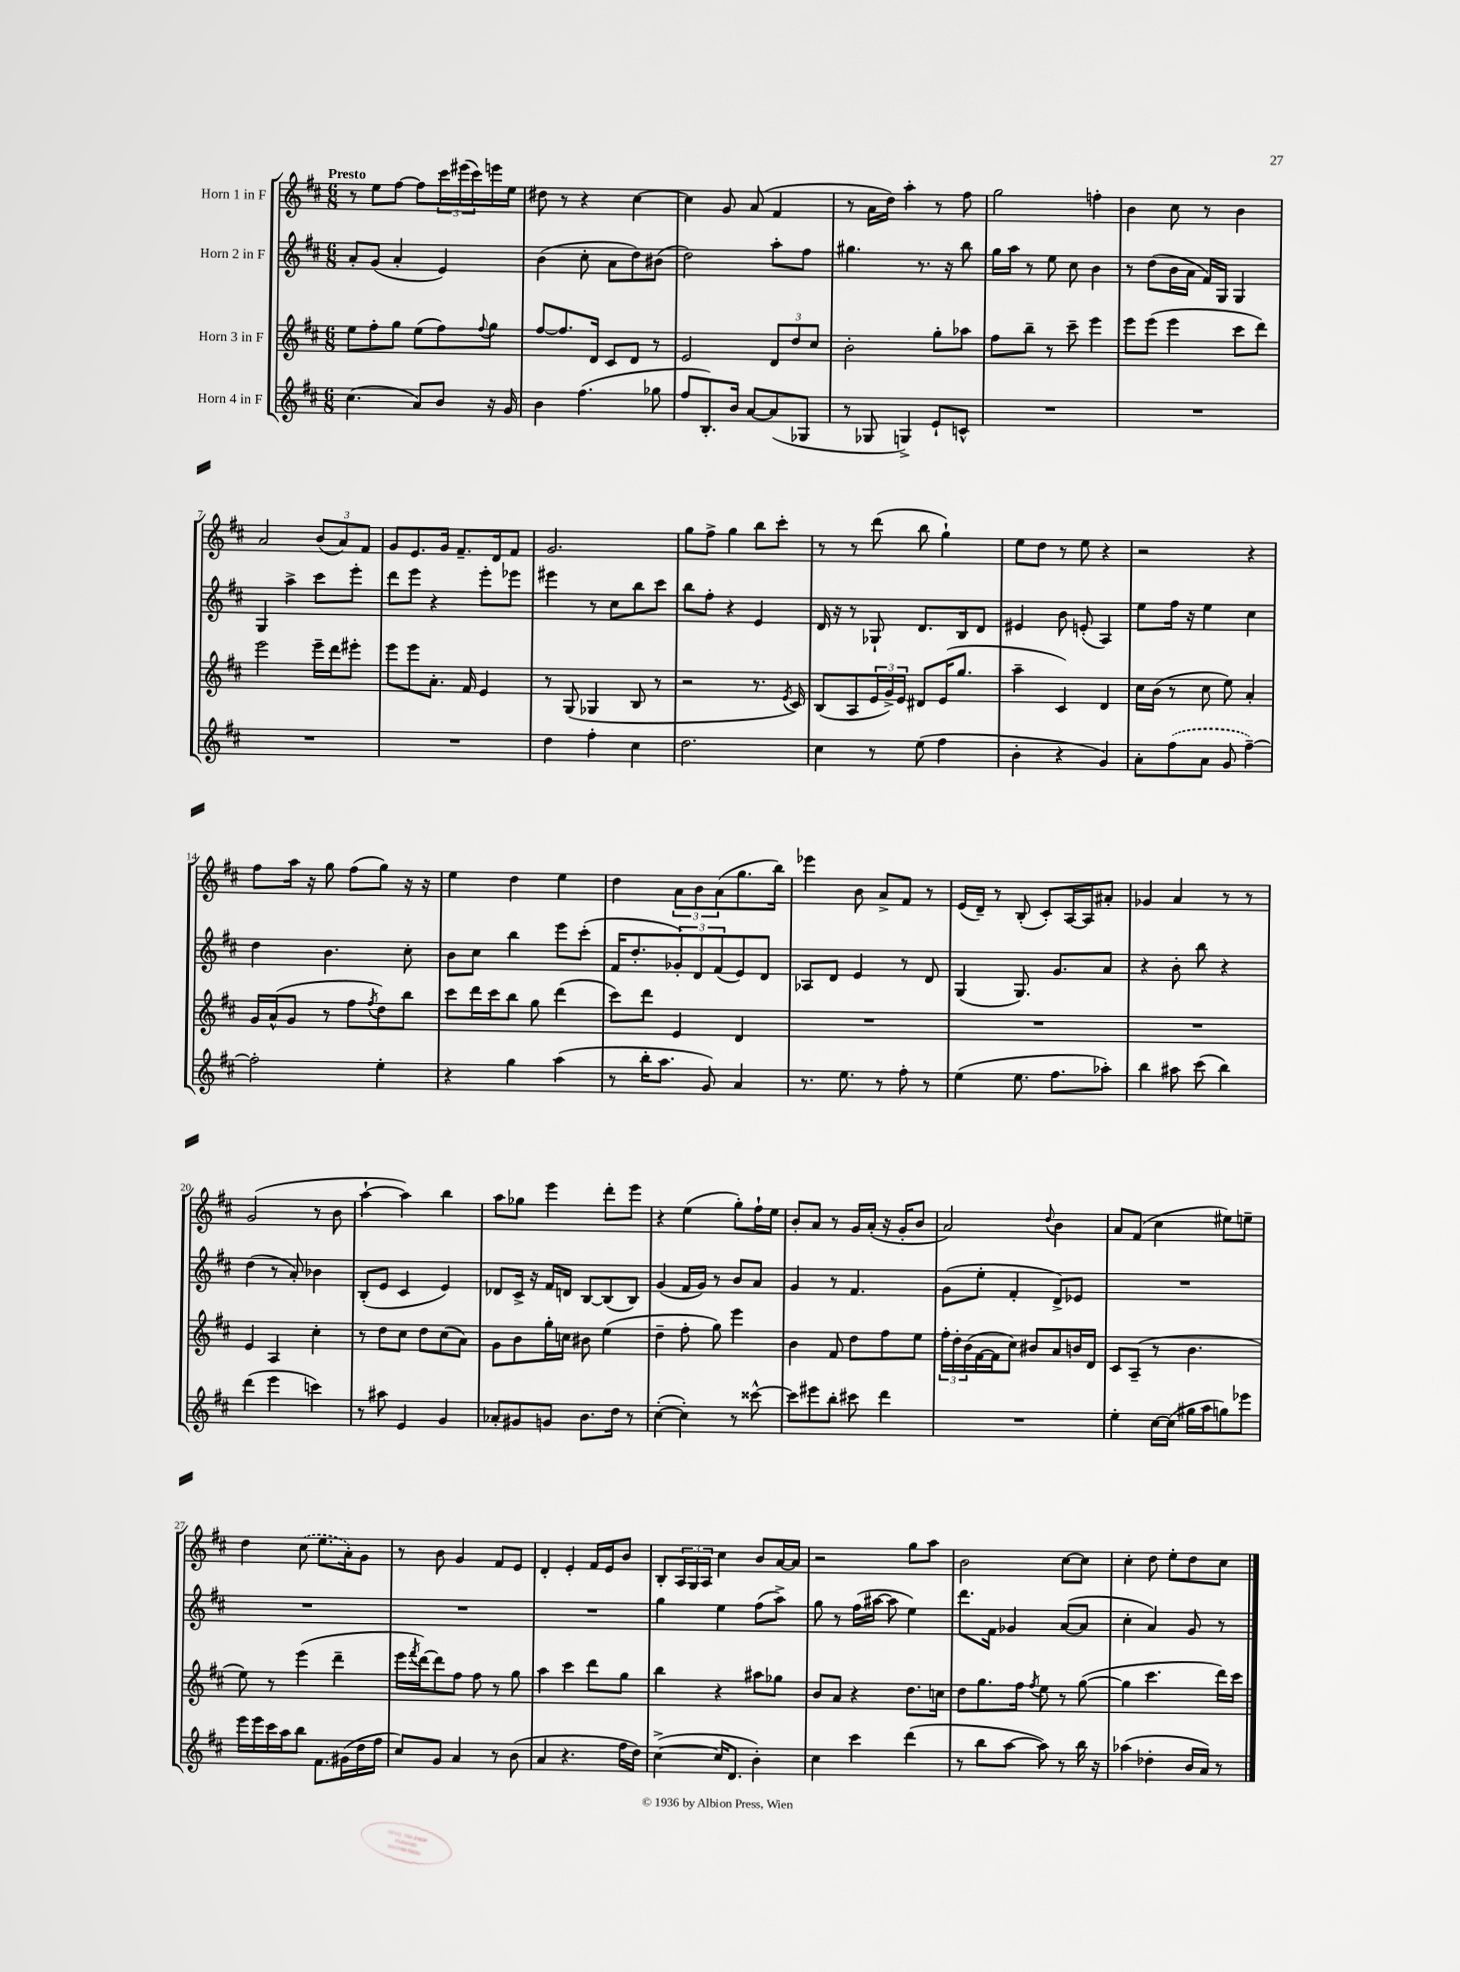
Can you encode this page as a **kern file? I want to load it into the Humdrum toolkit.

**kern	**kern	**kern	**kern
*staff4	*staff3	*staff2	*staff1
*clefG2	*clefG2	*clefG2	*clefG2
*k[f#c#]	*k[f#c#]	*k[f#c#]	*k[f#c#]
*M6/8	*M6/8	*M6/8	*M6/8
(4.cc#\	8ee\L	8a'/L	8r
.	8ff#'\	(8g/J	8ee\L
.	8gg\J	4a'/	[8ff#\J
8a/L)	(8ee\L	.	8ff#\]L
8b/J	8ff#\)	4e/)	24ccc#\L
.	.	.	(24eee#\
.	.	.	24ccc#\)
.	8qqff#/	.	.
16r	8gg\J	.	16eee\
16g/	.	.	16ee\JJ
=	=	=	=
4b\	[8ff#/L	(4b\	8dd#\
.	8.ff#/]	.	8r
(4.ff#\	.	8cc#'\	4r
.	16d/Jk	.	.
.	8c#/L	8a\L	.
.	8d/J	8dd\)	[4cc#\
8gg-\	8r	(8b#\J	.
=	=	=	=
8ff#/L	2e/	2dd\)	4cc#\]
8.B'/)	.	.	.
.	.	.	8g/
16b/Jk	.	.	.
[8a/L	.	.	(8a/
(8a/]	12d/L	8aa'\L	4f#/
.	12dd/	.	.
8G-/J	.	8ff#\J	.
.	12cc#/J	.	.
=	=	=	=
8r	2b'\	4.gg#\	8r
8G-/	.	.	16a\LL
.	.	.	16dd\JJ)
4G^/)	.	.	4aa'\
.	.	8.r	.
8e`/L	8gg'\L	.	8r
.	.	16r	.
8c^^/J	8aa-\J	8bb\	8ff#\
=	=	=	=
2.r	8ff#\L	16gg\LL	2gg\
.	.	16aa\JJ	.
.	8bb~\J	8r	.
.	8r	8ee\	.
.	8ccc#~\	8cc#\	.
.	4eee\	4b\	4ff'\
=	=	=	=
2.r	8eee\L	8r	4b\
.	(8eee\J	(8dd\L	.
.	4eee\	16b\L	8cc#\
.	.	16a\JJ	.
.	.	16f#/LL)	8r
.	.	16G/JJ	.
.	8ccc#\L	4G/	4b\
.	8ddd\J)	.	.
=	=	=	=
2.r	2eee\	4G/	2a/
.	.	4aa^\	.
.	16eee~\LL	8ccc#\L	(12b/L
.	16ddd\J	.	.
.	.	.	12a/)
.	8eee#'\J	8eee'\J	.
.	.	.	12f#/J
=	=	=	=
2.r	8eee\L	8ddd\L	8g/L
.	8eee\	8eee\J	8.e/
.	8.a'\J	4r	.
.	.	.	16g/Jk
.	.	.	8.f#~/L
.	16f#/	.	.
.	4e/	8eee'\L	.
.	.	.	16d/k
.	.	8eee-\J	8f#/J
=	=	=	=
4dd\	8r	4eee#\	2.g/
.	(8G/	.	.
4ff#'\	4G-/	8r	.
.	.	8cc#\L	.
4cc#\	8B/	8bb\	.
.	8r	8ccc#\J	.
=	=	=	=
2.dd\	2r	8bb\L	8gg\L
.	.	8ff#'\J	8ff#^\J
.	.	4r	4gg\
.	8.r	4e/	8bb\L
.	.	.	8ccc#'\J
.	8qe/	.	.
.	16c#/)	.	.
=	=	=	=
4cc#\	(8B/L	16d/	8r
.	.	16r	.
.	8A/	8r	8r
8r	24e/L	8G-`/	(8ddd\
.	24g^/)	.	.
.	24e/JJ	.	.
(8ee\	8d#/L	8.d/L	8bb\
4ff#\	(16e/K	.	4gg`\)
.	8.gg/J	16B/k	.
.	.	8d/J	.
=	=	=	=
4b'\	4aa~\	4e#/	8ee\L
.	.	.	8dd\J
4r	4c#/)	8b\	8r
.	.	(8e'/	8ee\
4g/)	4d/	4A/)	4r
=	=	=	=
8a'\L	16cc#\LL	8ee\L	2r
.	(16b\JJ	.	.
(8ff#\	8r	16ff#\Jk	.
.	.	16r	.
8a\J	8cc#\	4ee\	.
8g/	8ee\)	.	.
[4ff#~\)	4a'/	4cc#\	4r
=	=	=	=
2ff#'\]	16g/LL	4dd\	8ff#\L
.	(16a^^/J	.	.
.	8g/J	.	16aa\Jk
.	.	.	16r
.	8r	4.b\	8gg\
.	8ff#\L	.	(8ff#\L
.	8qff#/	.	.
4ee'\	8dd\)	.	8gg\J)
.	8bb\J	8cc#'\	16r
.	.	.	16r
=	=	=	=
4r	8ccc#\L	8b\L	4ee\
.	16ddd\L	8cc#\J	.
.	16ccc#\J	.	.
4gg\	8bb\J	4bb\	4dd\
.	8gg\	.	.
(4aa\	(4ddd\	8eee\L	4ee\
.	.	(8ccc#'\J	.
=	=	=	=
8r	8ccc#\L)	16f#/LK	4dd\
.	.	8.dd'/	.
16bb'\LK	8ddd\J	.	.
8.aa\J	.	.	.
.	4e/	12g-'/)	12a\L
.	.	12d/	12b\
8g/)	.	.	.
.	.	(12f#/	(12a\
4a/	4d/	8e/)	8.gg\
.	.	8d/J	.
.	.	.	16bb\Jk)
=	=	=	=
8.r	2.r	8A-/L	4eee-\
.	.	8d/J	.
8.ee\	.	.	.
.	.	4e/	8b\
8r	.	.	8a^/L
8ff#'\	.	8r	8f#/J
8r	.	8d/	8r
=	=	=	=
(4ee\	2.r	(4G/	(16e/LL
.	.	.	16d~/JJ)
.	.	.	8r
8.ee\	.	8.G/)	(8B'/
.	.	.	8c#'/L)
8.ff#\L	.	8.g/L	.
.	.	.	[16A/L
.	.	.	16A/]J
8aa-'\J)	.	8a/J	8a#'/J
=	=	=	=
4bb\	2.r	4r	4g-/
8aa#\	.	8b'\	4a/
(8ccc#\	.	8bb\	.
4bb\)	.	4r	8r
.	.	.	8r
=	=	=	=
(4ddd\	4e/	(4dd\	(2g/
4eee\	4A/	8r	.
.	.	8a'/)	.
4ccc\)	4cc#'\	4b-\	8r
.	.	.	8b\
=	=	=	=
8r	8r	(8B'/L	[4aa`\
8aa#\	8dd\L	8e/J	.
4e/	8cc#\J	4c#/	4aa\])
.	8dd\L	.	.
4g/	(8cc#\	4e/)	4bb\
.	8a\J)	.	.
=	=	=	=
8a-'/L	8g\L	8d-/L	8aa\L
8g#/	8b\	16c#^/Jk	8gg-\J
.	.	16r	.
8g/J	16gg'\L	16f#/LL	4eee\
.	16cc\JJ	16d/JJ	.
8.b\L	8b#\	[8B/L	.
.	(4ee\	(8B/]	8ddd'\L
16dd\Jk	.	.	.
8r	.	8B/J)	8eee\J
=	=	=	=
([4cc#'\	4dd~\	(4g/	4r
4cc#'\])	8ff#'\	16f#/LL	(4ee\
.	.	16g/JJ)	.
.	8gg\)	8r	.
8r	4eee\	8b/L	8gg'\L)
[8ccc##^^\	.	8a/J	16ff#`\L
.	.	.	16ee\JJ
=	=	=	=
8ccc##\]L	4b\	4g/	8b'/L
8eee#\	.	.	8a/J
8bb'\J	8f#/	8r	8r
8ccc#\	8dd\L	4.f#/	16g/LL
.	.	.	(16a'/JJ
4ddd\	8ff#\	.	16r
.	.	.	16g'/LK
.	8ee\J	.	8b/J
=	=	=	=
2.r	24ff#'\LL	(8g\L	2a/)
.	24dd'\	.	.
.	(24b\	.	.
.	[16f#\	8ee'\J	.
.	16f#\]J	.	.
.	8cc#\J)	4f#'/	.
.	8b#/L	.	.
.	.	.	8qqdd/
.	8a/	8d^/L)	4b\
.	16b/L	8e-/J	.
.	16d/JJ	.	.
=	=	=	=
4ee'\	8c#/L	2.r	8a/L
.	(8A~/J	.	(8f#/J
[16cc#\LL	8r	.	4cc#\
(16cc#\]JJ	.	.	.
16gg#\LL	4.b\	.	.
16aa\J	.	.	.
8gg\)	.	.	8ee#\L)
8eee-\J	.	.	8ee~\J
=	=	=	=
16eee\LL	8ee\)	2.r	4dd\
16eee\	.	.	.
16ccc#\	8r	.	.
16aa\J	.	.	.
8bb\J	(4eee\	.	(8cc#\
8.f#\L	.	.	8.ee\L
.	4ddd~\	.	.
(16g#\L	.	.	16a'\k)
16dd\	.	.	8g\J
16ff#\JJ	.	.	.
=	=	=	=
8cc#/L)	16eee\LL	2.r	8r
.	8qfff#/	.	.
.	[16ddd\J)	.	.
8g/J	8ddd\]	.	8b\
4a/	8ff#\J	.	4g/
.	8ff#\	.	.
8r	8r	.	8f#/L
(8b\	8gg\	.	8e/J
=	=	=	=
4a/	4aa\	2.r	4d'/
4.r	4ccc#\	.	4e'/
.	8ddd\L	.	16f#/LL
.	.	.	16e/J
16ff#\LL	8gg\J	.	8b/J
16dd\JJ)	.	.	.
=	=	=	=
([4cc#^\	4bb\	4gg\	8B'/L
.	.	.	24A/L
.	.	.	24G/
.	.	.	24A/JJ
16cc#/]LK	4r	4ee\	4cc#\
8.d/J	.	.	.
4b'\)	8aa#\L	(8ff#\L	8b/L
.	8gg-\J	8aa^\J)	[16a/L
.	.	.	16a/]JJ
=	=	=	=
4cc#\	8b/L	8gg\	2r
.	8a/J	8r	.
4ccc#\	4r	(16ff#\LL	.
.	.	[16aa#\JJ	.
.	.	8aa#\]	.
(4ddd\	8.dd\L	4ee\)	8gg\L
.	.	.	8aa\J
.	16cc\Jk	.	.
=	=	=	=
8r	8dd\L	8.ddd\L	2b\
8bb\L	8.gg\	.	.
.	.	16f#\Jk	.
[8aa\J	.	4g-/	.
.	16ff#\Jk	.	.
.	8qff#/	.	.
8aa\])	8ee\	.	.
8r	8r	([8a/L	[8cc#\L
16bb\	([8gg\	8a/]J	8cc#\]J
16r	.	.	.
=	=	=	=
(4aa-\	4gg\]	4cc#'\	4cc#'\
4dd-'\	4.ccc#\	4a/)	8dd\
.	.	.	8ee'\L
16b/LL	.	8g/	8dd\
16a/JJ)	.	.	.
8r	16ddd\LL)	8r	8cc#\J
.	16ccc#\JJ	.	.
==	==	==	==
*-	*-	*-	*-
